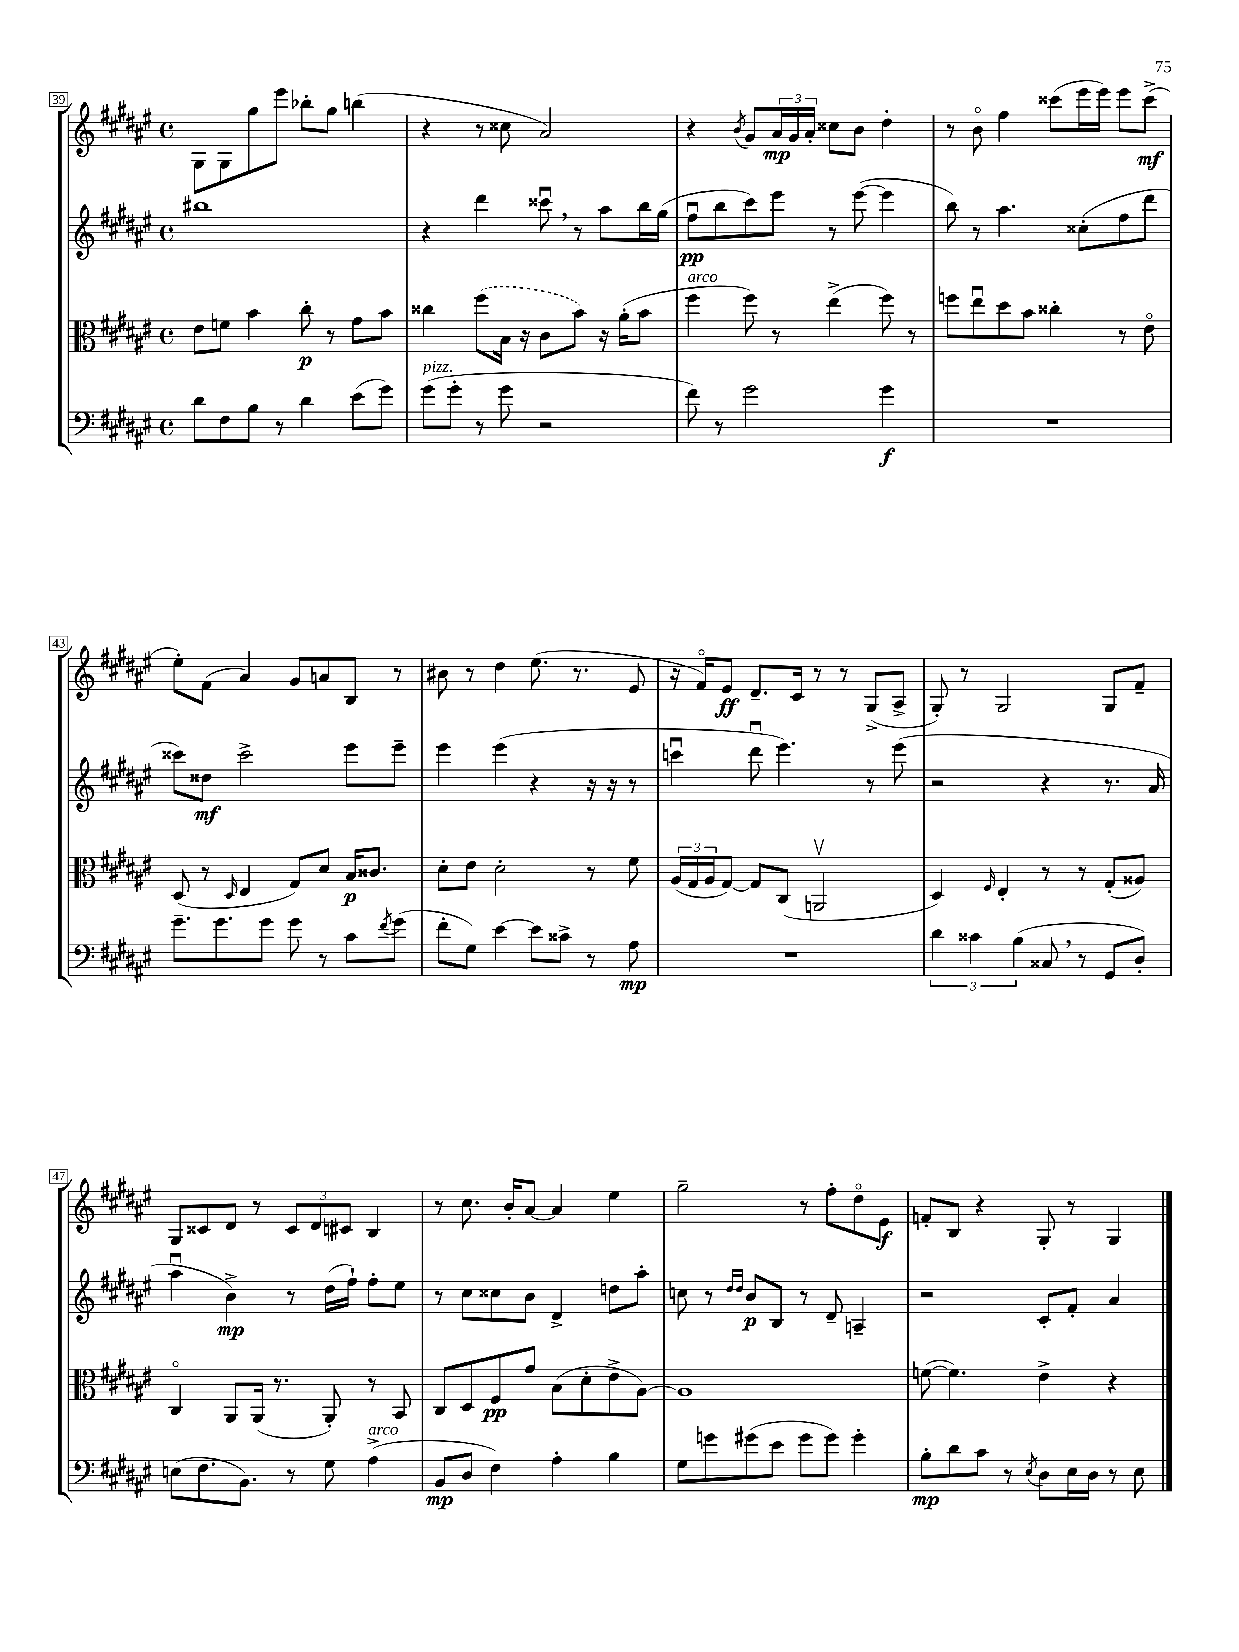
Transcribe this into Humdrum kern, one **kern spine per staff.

**kern	**kern	**kern	**kern
*staff4	*staff3	*staff2	*staff1
*clefF4	*clefC3	*clefG2	*clefG2
*k[f#c#g#d#a#e#]	*k[f#c#g#d#a#e#]	*k[f#c#g#d#a#e#]	*k[f#c#g#d#a#e#]
*M4/4	*M4/4	*M4/4	*M4/4
*met(c)	*met(c)	*met(c)	*met(c)
8d#	8e#	1bb#	8G#
8F#	8f	.	8G#
8B	4b	.	8gg#
8r	.	.	8eee#
4d#	8cc#'	.	8bb-'
.	8r	.	8gg#
(8e#	8g#	.	(4bb
8g#)	8b	.	.
=	=	=	=
(8g#	4cc##	4r	4r
8g#'	.	.	.
8r	(8ff#	4ddd#	8r
8g#	16B	.	8cc##
.	16r	.	.
2r	8c#	8ccc##u	2a#)
.	8b)	8r	.
.	16r	8aa#	.
.	(16a#'	.	.
.	8b	16bb	.
.	.	(16gg#	.
=	=	=	=
8f#)	4ff#	8ff#u	4r
8r	.	8bb	.
.	.	.	8qb
2g#	8ff#)	8ccc#)	8g#
.	8r	8eee#	24a#
.	.	.	24g#
.	.	.	24a#'
.	(4ee#^	8r	8cc##
.	.	([8eee#	8b
4g#	8ff#)	4eee#]	4dd#'
.	8r	.	.
=	=	=	=
1r	8ff	8bb)	8r
.	8ee#u	8r	8bo
.	8dd#	4.aa#	4ff#
.	8b	.	.
.	4cc##'	.	(8ccc##
.	.	(8cc##'	16eee#
.	.	.	16eee#)
.	8r	8ff#	8eee#
.	8e#o	8ddd#	(8ccc##^
=	=	=	=
8.g#~	(8D#	8ccc##)	8ee#')
.	8r	8dd##	(8f#
8.g#	.	.	.
.	16qqD#	.	.
.	4E#	2ccc##^	4a#)
8g#	.	.	.
8g#	8G#)	.	8g#
8r	8d#	.	8a
8c#	16B	8eee#	8B
.	8.c##	.	.
8qf#	.	.	.
(8g#	.	8eee#~	8r
=	=	=	=
8f#'	8d#'	4eee#	8b#
8G#)	8e#	.	8r
[4e#	2d#'	(4eee#	4dd#
8e#]	.	4r	(8.ee#
8c##^	.	.	.
.	.	.	8.r
8r	8r	16r	.
.	.	16r	.
8A#	8f#	8r	8e#
=	=	=	=
1r	(24A#	4cccu	16r
.	24G#	.	.
.	.	.	16f#o)
.	24A#	.	.
.	[8G#)	.	8e#
.	8G#]	8ddd#u	8.d#~
.	(8C#	4.eee#)	.
.	.	.	16c#
.	2AAv	.	8r
.	.	.	8r
.	.	8r	(8G#^
.	.	(8eee#	8A#^
=	=	=	=
6d#	4D#)	2r	8G#')
.	.	.	8r
6c##	.	.	.
.	16qqF#	.	.
.	4E#'	.	2G#
(6B	.	.	.
8C##	8r	4r	.
8r	8r	.	.
8GG#	(8G#'	8.r	8G#
8D#')	8A##)	.	8f#~
.	.	16a#	.
=	=	=	=
(8E	4C#o	4aa#u	8G#
8.F#	.	.	8c##
.	8AA#	4b^)	8d#
8.BB)	.	.	.
.	(16AA#	.	8r
.	8.r	.	.
8r	.	8r	12c##
.	.	.	12d#
8G#	8AA#')	(16dd#	.
.	.	.	12c#
.	.	16ff#`)	.
(4A#^	8r	8ff#'	4B
.	8BB	8ee#	.
=	=	=	=
8BB	8C#	8r	8r
8D#	8D#	8cc#	8.cc#
4F#)	8F#	8cc##	.
.	.	.	16b'
.	8g#	8b	[8a#
4A#'	(8B	4d#^	4a#]
.	8d#'	.	.
4B	8e#^	8dd	4ee#
.	[8A#)	8aa#'	.
=	=	=	=
8G#	1A#]	8cc	2gg#~
8g	.	8r	.
.	.	16qqdd#	.
.	.	16qqdd#	.
(8g#	.	8b	.
8e#	.	8B	.
8g#	.	8r	8r
8g#)	.	8d#~	8ff#'
4g#'	.	4A~	8dd#o
.	.	.	8e#
=	=	=	=
8B'	([8f	2r	8f'
8d#	4.f])	.	8B
8c#	.	.	4r
8r	.	.	.
8qE#	.	.	.
8D#	4e#^	8c#'	8G#'
16E#	.	8f#'	8r
16D#	.	.	.
8r	4r	4a#	4G#
8E#	.	.	.
==	==	==	==
*-	*-	*-	*-
